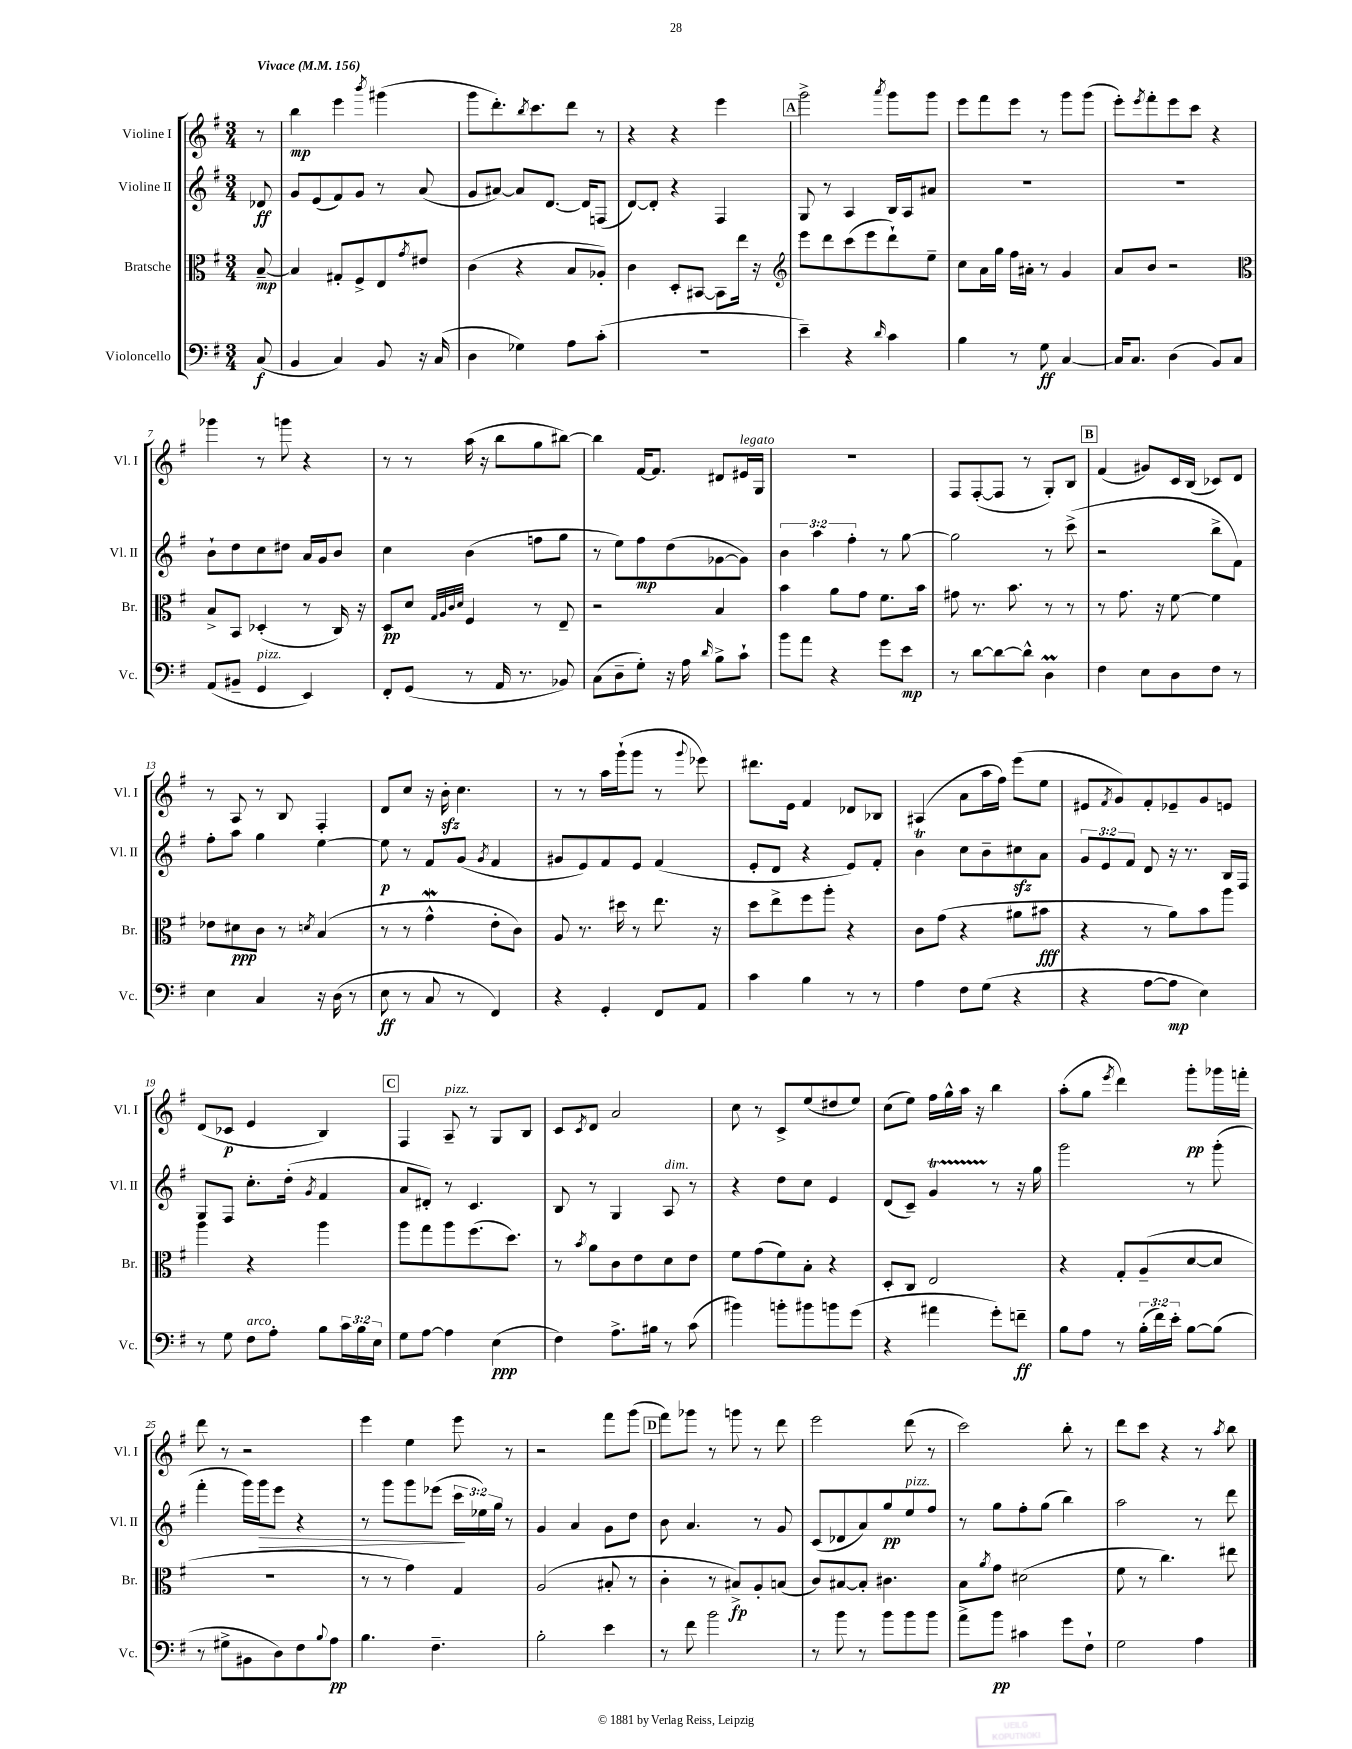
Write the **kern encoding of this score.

**kern	**dynam	**kern	**dynam	**kern	**dynam	**kern	**dynam
*part4	*part4	*part3	*part3	*part2	*part2	*part1	*part1
*staff4	*staff4	*staff3	*staff3	*staff2	*staff2	*staff1	*staff1
*I"Violoncello	*	*I"Bratsche	*	*I"Violine II	*	*I"Violine I	*
*I'Vc.	*	*I'Br.	*	*I'Vl. II	*	*I'Vl. I	*
*clefF4	*	*clefC3	*	*clefG2	*	*clefG2	*
*k[f#]	*	*k[f#]	*	*k[f#]	*	*k[f#]	*
*M3/4	*	*M3/4	*	*M3/4	*	*M3/4	*
*MM156	*	*MM156	*	*MM156	*	*MM156	*
=	=	=	=	=	=	=	=
!	!	!	!	!	!	!LO:TX:a:B:t=Vivace	!
(8C/	f	[8B~/	mp	8d-X/	ff	8r	.
=1	=1	=1	=1	=1	=1	=1	=1
4BB/	.	4B/]	.	8g/L	.	4bb\	mp
.	.	.	.	(8e/	.	.	.
4C/)	.	8G#X'/L	.	8f#/)	.	4eee\	.
.	.	8F#^/	.	8g/J	.	.	.
.	.	.	.	.	.	8qbbb/	.
8BB/	.	8E/	.	8r	.	(4ggg#X\	.
.	.	8qg/	.	.	.	.	.
16r	.	8e#X/J	.	(8a/	.	.	.
(16C/	.	.	.	.	.	.	.
=2	=2	=2	=2	=2	=2	=2	=2
4D\	.	(4c\	.	8g/L	.	8ggg\L	.
.	.	.	.	[8a#X/J)	.	8.ddd'\)	.
4G-X\)	.	4r	.	8a#/L]	.	.	.
.	.	.	.	.	.	8qbb/	.
.	.	.	.	.	.	8.ccc\	.
.	.	.	.	[8.d/J	.	.	.
8A\L	.	8B/L	.	.	.	8ddd\J	.
.	.	.	.	16d/KL]	.	.	.
(8c'\J	.	8A-X'/J)	.	(8Fn/J	.	8r	.
=3	=3	=3	=3	=3	=3	=3	=3
2.r	.	4c\	.	[8d/L)	.	4r	.
.	.	.	.	8d'/J]	.	.	.
.	.	8D'/L	.	4r	.	4r	.
.	.	[8BB#X/J	.	.	.	.	.
.	.	8BB#\L]	.	4F#/	.	4eee\	.
.	.	16ee\Jk	.	.	.	.	.
.	.	16r	.	.	.	.	.
!!LO:REH:place=s1:t=A
=4	=4	=4	=4	=4	=4	=4	=4
*	*	*clefG2	*	*	*	*	*
4e~\)	.	8eee\L	.	8G/	.	2ggg^\	.
.	.	8ddd\	.	8r	.	.	.
4r	.	(8ccc\	.	4A/	.	.	.
.	.	8eee\	.	.	.	.	.
16qqd/	.	.	.	.	.	8qaaa/	.
4c\	.	8ddd`\)	.	16B/LL	.	8ggg\L	.
.	.	.	.	16A/J	.	.	.
.	.	8ee~\J	.	8a#X/J	.	8ggg\J	.
=5	=5	=5	=5	=5	=5	=5	=5
4B\	.	8cc\L	.	2.r	.	8eee\L	.
.	.	16a\L	.	.	.	8fff#\	.
.	.	16gg\JJ	.	.	.	.	.
8r	.	16ff#\LL	.	.	.	8eee\J	.
.	.	16a#X'\JJ	.	.	.	.	.
8G\	ff	8r	.	.	.	8r	.
[4C/	.	4g/	.	.	.	8ggg\L	.
.	.	.	.	.	.	(8ggg\J	.
=6	=6	=6	=6	=6	=6	=6	=6
16C/KL]	.	8a/L	.	2.r	.	8eee'\L)	.
8.C/J	.	.	.	.	.	.	.
.	.	.	.	.	.	8qeee/	.
.	.	8b/J	.	.	.	8fff#'\	.
(4D\	.	2r	.	.	.	8eee\	.
.	.	.	.	.	.	8ccc\J	.
8BB/L)	.	.	.	.	.	4r	.
8C/J	.	.	.	.	.	.	.
!!LO:LB:g=z
=7	=7	=7	=7	=7	=7	=7	=7
*	*	*clefC3	*	*	*	*	*
(8AA/L	.	8B^/L	.	8b`\L	.	4ggg-X\	.
8BB#X~/J	.	8BB/J	.	8dd\	.	.	.
!LO:TX:a:i:t=pizz.	!	!	!	!	!	!	!
4GG/	.	(4D-X'/	.	8cc\	.	8r	.
.	.	.	.	8dd#X\J	.	8gggn\	.
4EE/)	.	8r	.	16a/LL	.	4r	.
.	.	.	.	16g/J	.	.	.
.	.	16C/)	.	8b/J	.	.	.
.	.	16r	.	.	.	.	.
=8	=8	=8	=8	=8	=8	=8	=8
8FF#'/L	.	8D/L	pp	4cc\	.	8r	.
(8GG/J	.	8d/J	.	.	.	8r	.
.	.	32qqG/LLL	.	.	.	.	.
.	.	32qqA/	.	.	.	.	.
.	.	32qqc/	.	.	.	.	.
.	.	32qqd/JJJ	.	.	.	.	.
8r	.	4F#/	.	(4b\	.	(16aa\	.
.	.	.	.	.	.	16r	.
16AA/	.	.	.	.	.	8bb\L	.
8.r	.	.	.	.	.	.	.
.	.	8r	.	8ffn\L	.	8gg\	.
8BB-X/)	.	8E~/	.	8gg\J	.	[8bb#X\J)	.
=9	=9	=9	=9	=9	=9	=9	=9
(8C\L	.	2r	.	8r	.	4bb#\]	.
8D~\	.	.	.	8ee\L)	.	.	.
8G'\J)	.	.	.	8ff#\	mp	[16f#/KL	.
.	.	.	.	.	.	8.f#/J]	.
16r	.	.	.	(8dd\	.	.	.
16A\	.	.	.	.	.	.	.
16qqd/	.	.	.	.	.	.	.
8B^\L	.	4B/	.	[8g-X\	.	8d#X/L	.
!	!	!	!	!	!	!LO:TX:a:i:t=legato	!
8c`\J	.	.	.	8g-\J])	.	16e#X/L	.
.	.	.	.	.	.	16G/JJ	.
=10	=10	=10	=10	=10	=10	=10	=10
8b\L	.	4b\	.	6b\	.	2.r	.
8a\J	.	.	.	.	.	.	.
.	.	.	.	6aa\	.	.	.
4r	.	8a\L	.	.	.	.	.
.	.	.	.	6ff#'\	.	.	.
.	.	8g\J	.	.	.	.	.
8g\L	.	8.f#\L	.	8r	.	.	.
8e\J	mp	.	.	[8gg\	.	.	.
.	.	16b\Jk	.	.	.	.	.
=11	=11	=11	=11	=11	=11	=11	=11
8r	.	8g#X\	.	2gg\]	.	8F#/L	.
[8d\L	.	8.r	.	.	.	([8F#'/	.
8d\_	.	.	.	.	.	8F#/J]	.
.	.	8.b\	.	.	.	.	.
8d^^\J]	.	.	.	.	.	8r	.
4DM\	.	8r	.	8r	.	8G'/L)	.
.	.	8r	.	(8ccc^\	.	8B/J	.
!!LO:REH:place=s1:t=B
=12	=12	=12	=12	=12	=12	=12	=12
4F#\	.	8r	.	2r	.	(4f#/	.
.	.	8.g\	.	.	.	.	.
8E\L	.	.	.	.	.	8g#X/L)	.
.	.	16r	.	.	.	.	.
8D\	.	[8f#\	.	.	.	16c/L	.
.	.	.	.	.	.	(16B/JJ	.
8F#\J	.	4f#\]	.	8bb^\L	.	8c-X/L)	.
8r	.	.	.	8f#\J)	.	8d/J	.
!!LO:LB:g=z
=13	=13	=13	=13	=13	=13	=13	=13
4E\	.	8e-X\L	.	8ff#'\L	.	8r	.
.	.	8d#X\	ppp	8aa\J	.	8A/	.
4C/	.	8c\J	.	4gg\	.	8r	.
.	.	8r	.	.	.	8B/	.
.	.	8qdn/	.	.	.	.	.
16r	.	(4B/	.	[4ee\	.	4F#'/	.
(16D\	.	.	.	.	.	.	.
8r	.	.	.	.	.	.	.
=14	=14	=14	=14	=14	=14	=14	=14
8E\	ff	8r	.	8ee\]	p	8d/L	.
8r	.	8r	.	8r	.	8cc/J	.
8C/	.	4gw^^\	.	8f#/L	.	16r	.
.	.	.	.	.	.	16bzz'\	.
8r	.	.	.	(8g/J	.	4.cc\	.
.	.	.	.	8qg/	.	.	.
4FF#/)	.	8e'\L	.	4f#/	.	.	.
.	.	8c\J)	.	.	.	.	.
=15	=15	=15	=15	=15	=15	=15	=15
4r	.	8A/	.	8g#X/L	.	8r	.
.	.	8.r	.	8e/)	.	8r	.
4GG'/	.	.	.	8f#/	.	16aa\LL	.
.	.	16dd#X\	.	.	.	(16ggg`\J	.
.	.	8r	.	8e/J	.	8ggg\J	.
8FF#/L	.	8.ee\	.	(4f#/	.	8r	.
.	.	.	.	.	.	8qqggg/	.
8AA/J	.	.	.	.	.	8eee-X\)	.
.	.	16r	.	.	.	.	.
=16	=16	=16	=16	=16	=16	=16	=16
4c\	.	8dd\L	.	8e'/L	.	8.ddd#X\L	.
.	.	8ee^\	.	8d/J	.	.	.
.	.	.	.	.	.	16e\Jk	.
4B\	.	8ff#\	.	4r	.	4f#/	.
.	.	8aa'\J	.	.	.	.	.
8r	.	4r	.	8e/L)	.	8d-X/L	.
8r	.	.	.	8f#'/J	.	8B-X/J	.
=17	=17	=17	=17	=17	=17	=17	=17
4A\	.	8c\L	.	4bt\	.	(4A#X/	.
.	.	(8g\J	.	.	.	.	.
8F#\L	.	4r	.	8cc\L	.	8a\L	.
(8G\J	.	.	.	8b~\	.	16aa\L	.
.	.	.	.	.	.	16ff#\JJ)	.
4r	.	8a#X\L	.	8cc#Xzz\	.	(8eee\L	.
.	.	8b#X\J	fff	8a\J	.	8ee\J	.
=18	=18	=18	=18	=18	=18	=18	=18
4r	.	4r	.	12g/L	.	8e#X/L	.
.	.	.	.	12e/	.	.	.
.	.	.	.	.	.	8qf#/	.
.	.	.	.	.	.	8g/)	.
.	.	.	.	12f#/J	.	.	.
[8A\L	.	8r	.	8d/	.	8f#'/	.
8A\J]	mp	8a\L)	.	16r	.	8e-X~/	.
.	.	.	.	8.r	.	.	.
4E\)	.	8b\	.	.	.	8g/	.
.	.	8aa\J	.	16B/LL	.	8en/J	.
.	.	.	.	16F#/JJ	.	.	.
!!LO:LB:g=z
=19	=19	=19	=19	=19	=19	=19	=19
8r	.	4aa\	.	8G/L	.	(8d/L	.
8G\	.	.	.	8F#/J	.	8c-X/J	p
!LO:TX:a:i:t=arco	!	!	!	!	!	!	!
8F#\L	.	4r	.	8.cc'\L	.	4e/	.
8A'\J	.	.	.	.	.	.	.
.	.	.	.	(16dd'\Jk	.	.	.
.	.	.	.	8qg/	.	.	.
8B\L	.	4aa\	.	4f#/	.	4B/)	.
24c\L	.	.	.	.	.	.	.
24B\	.	.	.	.	.	.	.
24E\JJ	.	.	.	.	.	.	.
!!LO:REH:place=s1:t=C
=20	=20	=20	=20	=20	=20	=20	=20
8G\L	.	8aa\L	.	8a/L	.	4F#/	.
[8A\J	.	8gg\	.	8d#X'/J)	.	.	.
!	!	!	!	!	!	!LO:TX:a:i:t=pizz.	!
4A\]	.	8aa\	.	8r	.	8A~/	.
.	.	(8.ff#\	.	4.c/	.	8r	.
(4E\	ppp	.	.	.	.	8G/L	.
.	.	8.dd\J)	.	.	.	.	.
.	.	.	.	.	.	8B/J	.
=21	=21	=21	=21	=21	=21	=21	=21
4F#\)	.	8r	.	8B/	.	8c/L	.
.	.	8qb/	.	.	.	8qc/	.
.	.	8a\L	.	8r	.	8d/J	.
8.A^\L	.	8c\	.	4G/	.	2a/	.
.	.	8e\	.	.	.	.	.
16B#X\Jk	.	.	.	.	.	.	.
!	!	!	!	!LO:TX:a:i:t=dim.	!	!	!
8r	.	8d\	.	8A/	.	.	.
(8c\	.	8e\J	.	8r	.	.	.
=22	=22	=22	=22	=22	=22	=22	=22
4b#X\)	.	8f#\L	.	4r	.	8cc\	.
.	.	(8g\	.	.	.	8r	.
8bn'\L	.	8f#\)	.	8dd\L	.	8c^/L	.
8b#X\	.	8B'\J	.	8cc\J	.	(8ee/	.
8bn\	.	4r	.	4e/	.	8dd#X/	.
(8g\J	.	.	.	.	.	8ee/J)	.
=23	=23	=23	=23	=23	=23	=23	=23
4r	.	8D'/L	.	(8d/L	.	(8cc\L	.
.	.	8C/J	.	8c~/J)	.	8ee\J)	.
4a#X\	.	2E/	.	4gT/	.	16ff#\LL	.
.	.	.	.	.	.	16gg^^\	.
.	.	.	.	.	.	16aa\JJ	.
.	.	.	.	.	.	16r	.
8g'\L)	.	.	.	8r	.	4bb\	.
8fn~\J	ff	.	.	16r	.	.	.
.	.	.	.	16gg\	.	.	.
=24	=24	=24	=24	=24	=24	=24	=24
8B\L	.	4r	.	2ggg\	.	(8aa'\L	.
8A\J	.	.	.	.	.	8gg\J	.
.	.	.	.	.	.	8qeee/	.
8r	.	8G'/L	.	.	.	4ddd\)	.
(24B'\LL	.	(8A~/	.	.	.	.	.
24f#\)	.	.	.	.	.	.	.
24e'\JJ	.	.	.	.	.	.	.
[8B\L	.	[8d/	.	8r	.	8ggg'\L	pp
(8B\J]	.	8d/J]	.	(8ggg'\	.	16ggg-X\L	.
.	.	.	.	.	.	16fffn'\JJ	.
!!LO:LB:g=z
=25	=25	=25	=25	=25	=25	=25	=25
8r	.	2.r	.	4fff#'\	.	8ddd\	.
8G#X^\L	.	.	.	.	.	8r	.
8BB#X\	.	.	.	16ggg\LL)	.	2r	.
!	!	!	!	!	!LO:HP:b	!	!
.	.	.	.	16ggg\J	>	.	.
8D\)	.	.	.	8eee\J	.	.	.
8F#\	.	.	.	4r	.	.	.
8qqB/	.	.	.	.	.	.	.
8A\J	pp	.	.	.	.	.	.
=26	=26	=26	=26	=26	=26	=26	=26
4.B\	.	8r	.	8r	.	4eee\	.
.	.	8r	.	8ggg\L	.	.	.
.	.	4g\)	.	8ggg\	.	4ee\	.
4.F#~\	.	.	.	(8eee-X\J	.	.	.
.	.	4G/	.	24ccc\LL	.	8eee\	.
.	.	.	.	24ee-X\)	]	.	.
.	.	.	.	24gg\JJ	.	.	.
.	.	.	.	8r	.	8r	.
=27	=27	=27	=27	=27	=27	=27	=27
2B'\	.	(2A/	.	4g/	.	2r	.
.	.	.	.	4a/	.	.	.
4e\	.	8B#X'/	.	8g\L	.	8fff#\L	.
.	.	8r	.	8dd\J	.	(8ggg\J	.
!!LO:REH:place=s1:t=D
=28	=28	=28	=28	=28	=28	=28	=28
8r	.	4c'\	.	8b\	.	8fff#\L)	.
8f#\	.	.	.	4.a/	.	8ggg-X\J	.
2b\	.	8r	.	.	.	8r	.
.	.	8B#X^/L)	fp	.	.	8gggn\	.
.	.	8A'/	.	8r	.	8r	.
.	.	(8Bn/J	.	8g/	.	8ddd\	.
=29	=29	=29	=29	=29	=29	=29	=29
8r	.	8c/L)	.	(8c/L	.	2eee\	.
8b\	.	[8B#X/	.	8d-X/	.	.	.
8r	.	8B#'/J]	.	8a/)	.	.	.
8b\L	.	4.c#X\	.	8gg/	pp	.	.
!	!	!	!	!LO:TX:a:i:t=pizz.	!	!	!
8b\	.	.	.	8ee/	.	(8ddd\	.
8b\J	.	.	.	8ff#/J	.	8r	.
=30	=30	=30	=30	=30	=30	=30	=30
8a^\L	.	8B\L	.	8r	.	2ccc\)	.
.	.	8qa/	.	.	.	.	.
8b\J	pp	8g\J	.	8gg\L	.	.	.
4c#X\	.	(2d#X\	.	8ff#'\	.	.	.
.	.	.	.	(8gg\J	.	.	.
8g\L	.	.	.	4bb\)	.	8bb'\	.
8F#`\J	.	.	.	.	.	8r	.
=31	=31	=31	=31	=31	=31	=31	=31
2G\	.	8f#\	.	2aa\	.	8ddd\L	.
.	.	8r	.	.	.	8ccc\J	.
.	.	4.cc\)	.	.	.	4r	.
4A\	.	.	.	8r	.	8r	.
.	.	.	.	.	.	8qaa/	.
.	.	8ee#X\	.	8ddd\	.	8bb\	.
==	==	==	==	==	==	==	==
*-	*-	*-	*-	*-	*-	*-	*-
